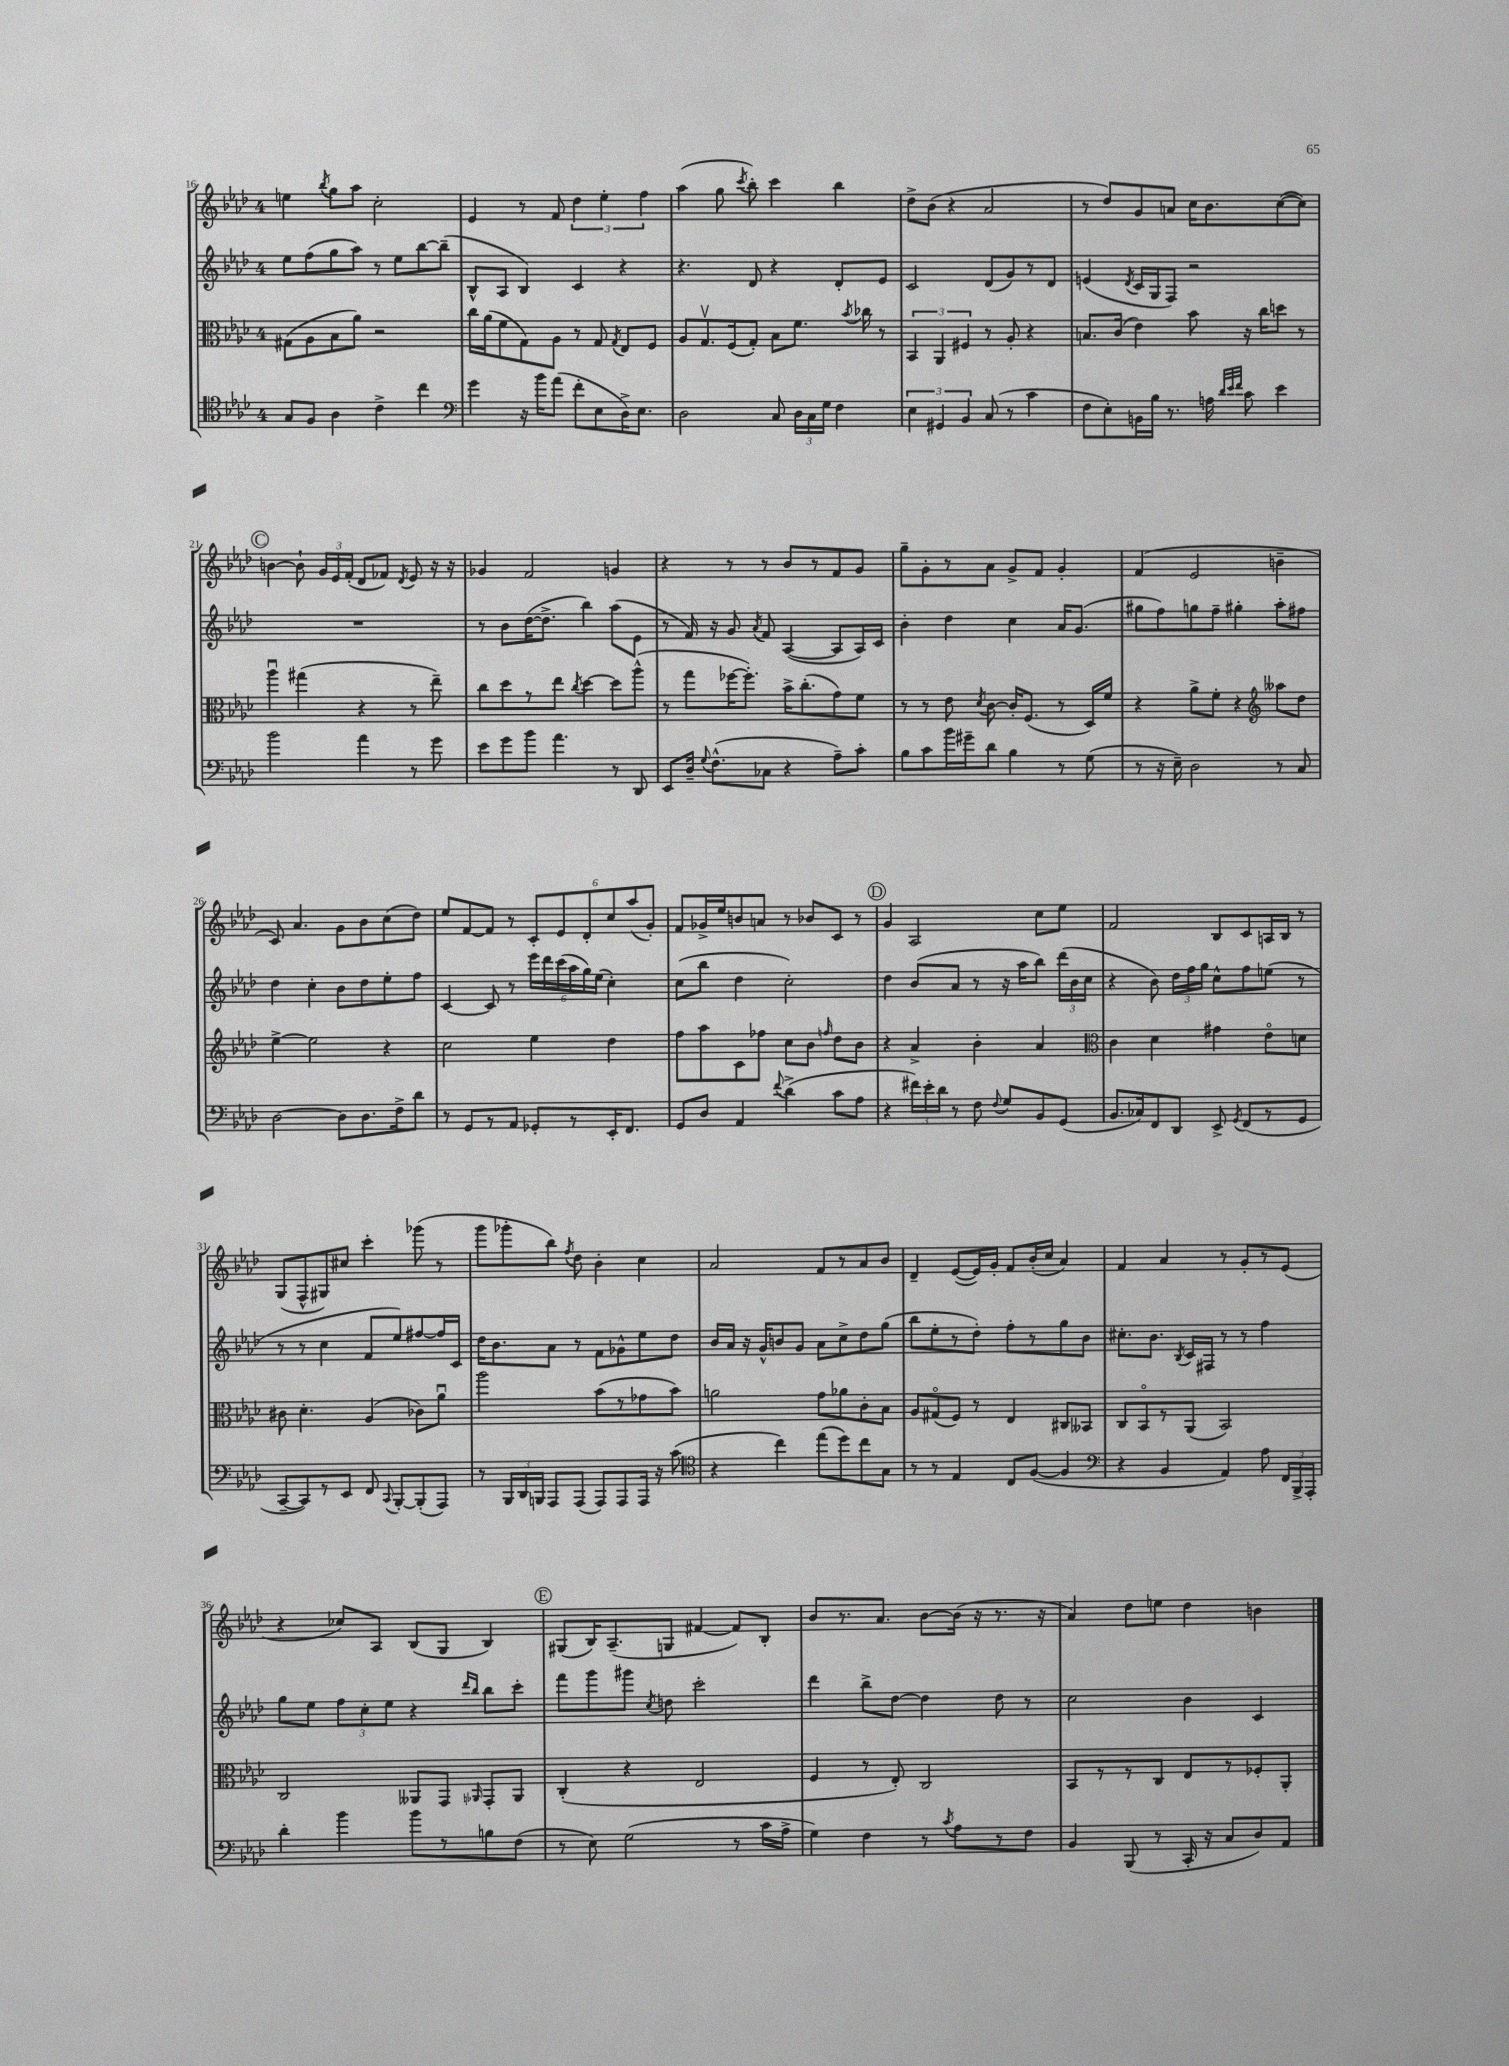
<<
\new StaffGroup <<
\new Staff = "s0" {
    \clef treble \key aes \major \once \override Staff.TimeSignature.style = #'single-digit \time 4/4
    \autoBeamOff e''4 \acciaccatura { bes''8 } g''8[ aes''8] c''2-. |
    ees'4 r8 f'8 \tuplet 3/2 { des''4 ees''4-. f''4 } |
    aes''4( g''8 \acciaccatura { c'''8 } bes''8-.) c'''4 bes''4 |
    des''8[-> bes'8]( r4 aes'2 |
    r8 des''8[) g'8 a'8] c''16[ bes'8. c''8~( c''8]) |
    \mark \markup { \circle "C" } b'4~ b'8-! \tuplet 3/2 { g'16[ ees'16 f'16]-.( } des'8[ fes'8]) \acciaccatura { des'8 } ees'8 r16 r16 |
    ges'4 f'2 g'4 |
    r4 r8 r8 bes'8[ r8 f'8 g'8] |
    g''8[-- g'8-. r8 aes'8] g'8[-> f'8] g'4-. |
    f'4( ees'2 b'4-- |
    c'8) aes'4. g'8[ bes'8 c''8( des''8]) |
    ees''8[ f'8~ f'8] r8 \tuplet 6/4 { c'8[-. ees'8 des'8-. c''8 aes''8( g'8]-.) } |
    f'8[ ges'16-> ees''16 b'8 a'8] r8 bes'8[ c'8] r8 |
    \mark \markup { \circle "D" } g'4 aes2 c''8[ ees''8] |
    f'2 bes8[ c'8 a16 bes16] r8 |
    g8[( f8-^ gis8) cis''8] c'''4-. ges'''8( r8 |
    g'''8[ ges'''8-. bes''8]) \acciaccatura { f''8 } des''8 bes'4-. c''4 |
    aes'2 f'8[ r8 aes'8 bes'8] |
    des'4-- ees'8[~( ees'16) g'16]-. f'8[ bes'16-.( c''16] aes'4) |
    f'4 aes'4 r8 g'8[-. r8 ees'8]( |
    r4 ces''8[) aes8] bes8[( g8] bes4) |
    \mark \markup { \circle "E" } gis8[( bes16) aes8.--( g8] fis'4~ fis'8[) bes8]-. |
    bes'8[ r8. aes'8.] bes'8[~ bes'16]( r16 r8. r16 |
    aes'4) des''8[ e''8] des''4 b'4 \bar "|." |
}
\new Staff = "s1" {
    \clef treble \key aes \major \once \override Staff.TimeSignature.style = #'single-digit \time 4/4
    \autoBeamOff ees''8[ f''8( g''8 aes''8]) r8 ees''8[ bes''8~ bes''8]--( |
    bes8[-^ aes8] bes4) c'4 r4 |
    r4. des'8 r4 des'8[-. ees'8] |
    c'2 des'8[( g'8) r8 des'8] |
    e'4( \acciaccatura { des'8 } c'16[ g16 f8]) r2 |
    \mark \markup { \circle "C" } R1 |
    r8 bes'8[ des''16~( des''8.]-> bes''4) aes''8[( ees'8] |
    r8 f'16) r16 g'8 \acciaccatura { aes'8 } f'8 aes4~( aes8[ aes16) c'16] |
    bes'4-. des''4 c''4 aes'16[ g'8.]( |
    gis''8[ f''8) g''8 f''8]-- gis''4-. aes''8[-. fis''8] |
    des''4 c''4-. bes'8[ des''8 ees''8-. f''8] |
    c'4~ c'8 r8 \tuplet 6/4 { ees'''16[ des'''16 c'''16( aes''16 g''16) ees''16]( } c''4-.) |
    c''8[( bes''8] des''4 c''2-.) |
    \mark \markup { \circle "D" } des''4 bes'8[( aes'8] r8 r16 aes''16[ bes''8]) \tuplet 3/2 { des'''16[( bes'16 c''16] } |
    r4 bes'8) \tuplet 3/2 { des''16[ f''16 g''16] } c''8[-^ f''8 e''8]( r8 |
    r8 r8 c''4 f'8[ ees''8) fis''8~ fis''16 c'16] |
    des''16[ bes'8. aes'8] r8 f'8[ ges'8-^ ees''8 des''8] |
    bes'16[ aes'16] r16 g'16[-^ b'8 g'8] aes'8[ c''8-> des''8 g''8]( |
    bes''8[ ees''8-. r8 des''8]-.) f''8[-. r8 g''8 bes'8] |
    cis''8.[-. bes'8.] \acciaccatura { bes8 } c'16[ fis16] r8 r8 f''4 |
    g''8[ ees''8] \tuplet 3/2 { f''8[ c''8-. ees''8] } r4 \grace { des'''16[ bes''16] } bes''8[ c'''8]-. |
    \mark \markup { \circle "E" } f'''8[ g'''8 gis'''8] \acciaccatura { c''8 } d''8 c'''2-. |
    des'''4 bes''8[-> des''8]~ des''4 des''8 r8 |
    c''2 bes'4 c'4 \bar "|." |
}
\new Staff = "s2" {
    \clef alto \key aes \major \once \override Staff.TimeSignature.style = #'single-digit \time 4/4
    \autoBeamOff gis8[( aes8 bes8 aes'8]) r2 |
    c''16[ aes'16( f'8 g8) aes8] r8 g8 \acciaccatura { g8 } ees8[ f8] |
    aes8[ g8.\upbow f16( g8]-.) bes8[ f'8.] \acciaccatura { bes'8 } ces''16 r8 |
    \tuplet 3/2 { bes,4 aes,4 fis4 } r8 aes8-. r4 |
    b8.[ c'16]( ees'4) bes'8 r16 c''16[ d''8] r8 |
    \mark \markup { \circle "C" } aes''4\downbow gis''4( r4 r8 ees''8--) |
    c''8[ des''8 r8 ees''8] \acciaccatura { c''8 } des''4~ des''8[ aes''8]-^( |
    r8 g''8[ fes''16~ fes''8.]-.) bes'16[-> c''8.-.( g'8) f'8] |
    r8 r8 ees'8 \acciaccatura { des'8 } c'8~ c'16[-. f8.]( r8 des16[) f'16] |
    r4 aes'8[-> f'8]-. r4 \clef treble aeses''8[ des''8] |
    ees''4~-> ees''2 r4 |
    c''2 ees''4 des''4 |
    f''8[ aes''8 c'8 fes''8] c''8[ bes'8] \grace { f''16 } des''8[ bes'8] |
    \mark \markup { \circle "D" } r4 aes'4-> bes'4-. aes'4 |
    \clef alto c'4 des'4 gis'4 ees'8[\flageolet d'8] |
    cis'8 des'4.-. aes4( ces'8[) aes'8]\downbow |
    aes''2 bes'8[( r8 ges'8 bes'8]) |
    a'2 g'8[ aes'8 c'8-. bes8] |
    aes8[ gis8\flageolet( f8]) r8 ees4 cis8[ beses,8] |
    c8[ bes,8\flageolet r8 aes,8]( bes,2) |
    c2 aeses,8[ g,8] \grace { aes,16 } g,8[-. aes,8] |
    \mark \markup { \circle "E" } c4-.( r4 ees2 |
    f4 r8 ees8-.) c2 |
    bes,8[ r8 r8 c8] ees8[ r8 fes8-. aes,8]-. \bar "|." |
}
\new Staff = "s3" {
    \clef tenor \key aes \major \once \override Staff.TimeSignature.style = #'single-digit \time 4/4
    \autoBeamOff g8[ f8] aes4 c'4-> c''4 |
    \clef bass g'4 r16 bes'16[ aes'8]( f'8[-. ees8 des16->) ees8.] |
    des2 c8 \tuplet 3/2 { des16[ c16 g16] } f4 |
    \tuplet 3/2 { ees4 gis,4 bes,4 } c8( r8 c'4 |
    f8[ ees8-.) b,16 bes16] r8. a16 \grace { des'32[ ees'32 f'32] } c'8 ees'4 |
    \mark \markup { \circle "C" } bes'2 aes'4 r8 g'8 |
    ees'8[ g'8 bes'8] aes'4. r8 des,8 |
    ees,8[ des16]-- \appoggiatura { g8 } f8.[-^( ces8] r4 aes8[--) c'8]-. |
    bes8[ c'8 bes'16 gis'16-- des'8] bes4 r8 g8( |
    r8 r16 ees16--) des2 r8 c8 |
    des2~ des8[ des8. f16-> des'8] |
    r8 g,8[ r8 aes,8] ges,8[-. r8 ees,16-. f,8.] |
    g,8[ des8] aes,4 \appoggiatura { f'8 } des'4->( c'8[ aes8] |
    \mark \markup { \circle "D" } r4 \tuplet 3/2 { fis'16[) ees'16-. des'16] } r8 f8 \appoggiatura { f8 } g8[ bes,8 g,8]( |
    bes,8.[ ces16) f,8 des,8] ees,8-> \acciaccatura { g,8 } f,8[( r8 g,8] |
    c,8[~-- c,8) r8 ees,8] f,8 \appoggiatura { c,8 } bes,,8[~-. bes,,8-.( aes,,8]) |
    r8 \tuplet 3/2 { bes,,16[ des,16 b,,16] } aes,,8[ aes,,8]( aes,,8[) aes,,8 aes,,16] r16 c'8( |
    \clef tenor r4 c''4) ees''8[( des''8) c''8 g8] |
    r8 r8 ees4 c8[ f8]~( f4 |
    \clef bass r4 bes,4 aes,4) aes8 \tuplet 3/2 { f,16[ bes,,16-> aes,,16]-. } |
    des'4-. bes'4 bes'8[ r8 b8 f8]( |
    \mark \markup { \circle "E" } r8 ees8) g2( r8 c'16[ aes16]-> |
    g4) f4 r8 \acciaccatura { c'8 } aes8[ r8 f8] |
    bes,4 bes,,8( r8 c,16-. r16 c8[ des8) aes,8] \bar "|." |
}
>>
>>
\layout { \context { \Score currentBarNumber = #16 } }
